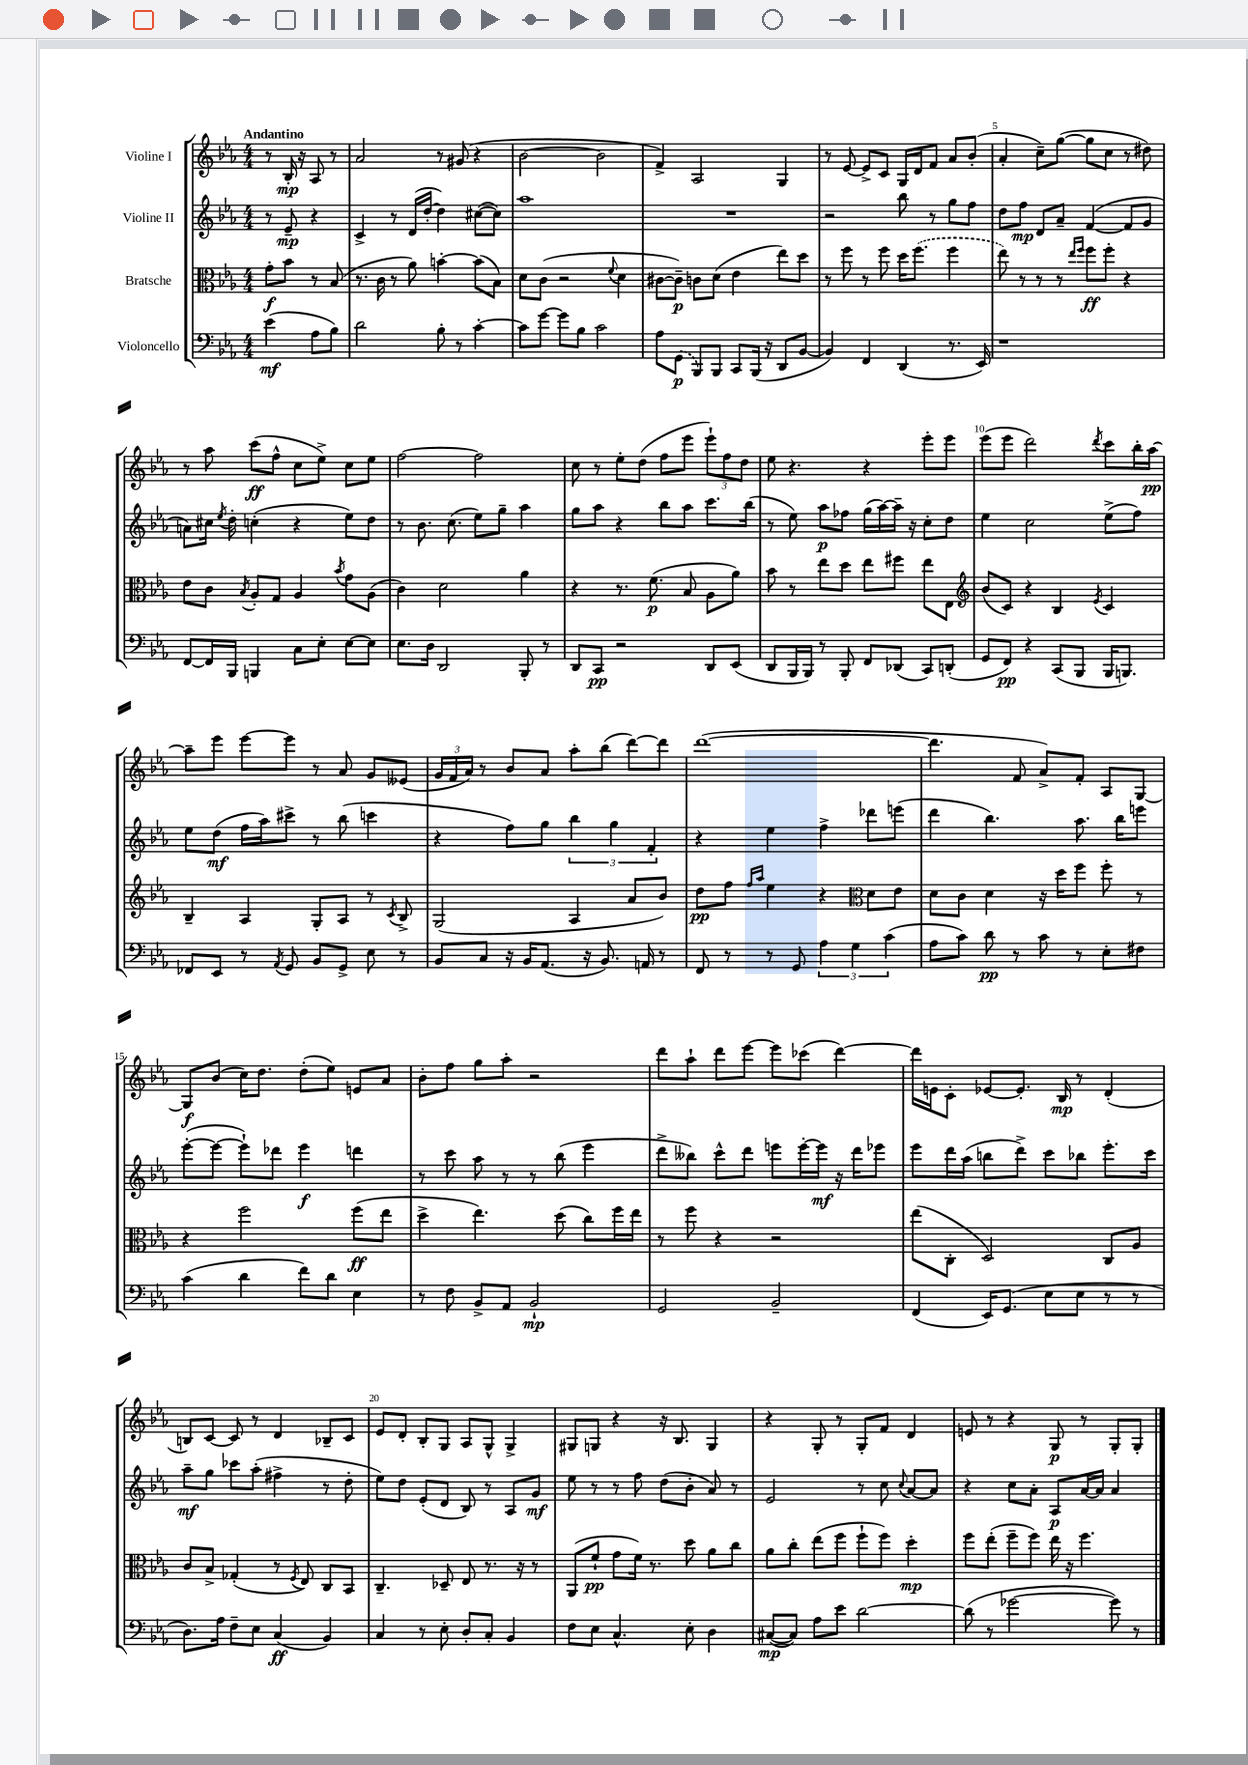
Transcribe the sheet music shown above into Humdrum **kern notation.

**kern	**kern	**kern	**kern
*staff4	*staff3	*staff2	*staff1
*clefF4	*clefC3	*clefG2	*clefG2
*k[b-e-a-]	*k[b-e-a-]	*k[b-e-a-]	*k[b-e-a-]
*M4/4	*M4/4	*M4/4	*M4/4
(4e-	8g'	8r	8r
.	8b-	8e-~	16B-'
.	.	.	16r
8A-	8r	4r	8A-
8B-)	(8B-	.	8r
=	=	=	=
2d	8.r	4c^	2a-
.	16c	.	.
.	8r	8r	.
.	8a-)	(16d	.
.	.	[16dd'	.
8B-'	[4b'	4dd])	8r
8r	.	.	(8g#
[4c'	(8b]	([8cc#	4r
.	8B-)	8cc#])	.
=	=	=	=
8c]	8d	1aa-	[2b-
[8g	(8c	.	.
8g]	2r	.	.
8B-	.	.	.
2c	.	.	2b-]
.	8qqf	.	.
.	4d	.	.
=	=	=	=
8A-	[8c#	1r	4f^)
(8GG	8c#~])	.	.
8BBB-)	8c	.	2A-
8BBB-	(8d	.	.
8CC	4e-	.	.
(16BBB-	.	.	.
16r	.	.	.
8DD	8ee-)	.	4G
[8BB-	8dd	.	.
=	=	=	=
4BB-])	8r	2r	8r
.	8ff	.	[8e-
4FF	8r	.	8e-^]
.	8ff	.	8c
(4DD	16dd	8bb-	16G
.	(8.ff	.	16d
.	.	8r	8f
8.r	4ff	8gg	8a-
.	.	8ff	(8b-'
16EE-)	.	.	.
=	=	=	=
1r	8ee-)	8dd	4a-'
.	8r	8ff	.
.	8r	8d	8cc~)
.	8r	8a-~	([8gg
.	16qqee-	.	.
.	16qqff	.	.
.	8ff	([4f	8gg]
.	8ff'	.	8cc
.	4r	8f]	8r
.	.	8g	8dd#)
=	=	=	=
[8FF	8e-	8a)	8r
16FF]	8c	16cc#	8aa-
.	.	8qee-	.
16BBB-	.	16dd'	.
.	8qB-	.	.
4BBB	8A-'	(4cc'	(8ccc
.	8G	.	8ff^^
8C	4A-	4r	8cc
8E-'	.	.	8ee-^)
.	8qb-	.	.
[8E-	8g	8ee-)	8cc
8E-]	(8A-	8dd	8ee-
=	=	=	=
8.E-	4c)	8r	[2ff
.	.	8.b-	.
16D	.	.	.
2DD	2d	.	.
.	.	(8.cc	.
.	.	8ee-)	2ff]
.	.	8gg~	.
8BBB-'	4a-	4aa-	.
8r	.	.	.
=	=	=	=
8DD	4r	8gg	8cc
8CC	.	8aa-	8r
2r	8.r	4r	8ee-'
.	.	.	(8dd
.	(8.f	.	.
.	.	8bb-	8ff
.	8B-	8aa-	8eee-
8DD	8A-	8.ccc	12eee-`)
.	.	.	12ff
(8EE-	8a-)	.	.
.	.	.	12dd
.	.	(16bb-	.
=	=	=	=
8DD	8b-	8r	8ee-
16BBB-	8r	8ee-)	4.r
16BBB-)	.	.	.
8r	8ee-	8aa-	.
8BBB-'	8dd	8ff-	.
8FF	8ee-	(16gg	4r
.	.	[16aa-)	.
(8DD-	8ff#	16aa-~]	.
.	.	16r	.
8CC)	8ee-	8cc'	8eee-'
(8DD'	8E-	8dd	8eee-
=	=	=	=
*	*clefG2	*	*
8GG	(8b-	4ee-	(8eee-
8FF)	8c)	.	8eee-
4r	4r	2cc	2ddd)
(8CC	4B-	.	.
8BBB-	.	.	.
.	8qe-	.	8qddd
16BBB-	4c	(8ee-^	8ccc
8.BBB)	.	.	.
.	.	8ff)	16bb-'
.	.	.	[16aa-
=	=	=	=
8FF-	4B-~	8ee-	8aa-~]
8EE-	.	(8dd	8eee-
8r	4A-	16ff	[8eee-
.	.	16aa-)	.
8qAA-	.	.	.
8GG	.	8ccc#^	8eee-]
8BB-	8G'	8r	8r
8GG^	8A-	(8bb-	8a-
8E-	8r	4ccc	8g
.	8qc	.	.
8r	8B-^	.	(8e--
=	=	=	=
8BB-	(2G	4r	24g
.	.	.	24f
.	.	.	24a-)
8C	.	.	8r
16r	.	8ff)	8b-
16BB-	.	.	.
(8.AA-	.	8gg	8a-
.	4A-	6bb-	8aa-'
16r	.	.	.
8.BB-)	.	.	(8bb-
.	.	6gg	.
.	8a-	.	[8ddd)
16AA	.	.	.
.	.	6f'	.
8r	8b-)	.	8ddd]
=	=	=	=
8FF	8dd	4r	([1ddd
8r	8ff	.	.
.	16qqff	.	.
.	16qqaa-	.	.
8r	4ee-	4ee-	.
8GG	.	.	.
6A-	4r	4ff^	.
6G	.	.	.
*	*clefC3	*	*
.	8d	8ddd-	.
(6c	.	.	.
.	8e-	(8eee	.
=	=	=	=
8A-	8d	4ddd	4.ddd]
8c)	8c	.	.
8d	4d	4.bb-)	.
8r	.	.	8f
8c	16r	.	8a-^)
.	16dd	.	.
8r	8ff	8.aa-	8f'
8E-'	8ff'	.	8A-
.	.	16bb-	.
8F#	8r	8eee	[8G
=	=	=	=
(4c	4r	([8eee-'	8G]
.	.	8eee-_	(8b-
4d	2ff	8eee-`])	16cc)
.	.	.	8.dd
.	.	8ddd-	.
8f)	.	4eee-	(8dd'
8d	.	.	8ee-)
4E-	(8ff	4ddd	8e
.	8ee-	.	8a-
=	=	=	=
8r	4dd^	8r	8b-'
8F	.	8ccc	8ff
8BB-^	4.ee-)	8aa-	8gg
8AA-	.	8r	8aa-'
2BB-`	.	8r	2r
.	(8dd	(8bb-	.
.	8cc)	4eee-	.
.	16ff	.	.
.	16ee-	.	.
=	=	=	=
2GG	8r	8ddd^	8ddd
.	8ff	8bb--)	8aa-`
.	4r	8ccc^^	8ddd
.	.	8ddd	[8eee-
2BB-~	2r	8eee	8eee-]
.	.	[16eee'	(8ccc-
.	.	16eee]	.
.	.	16r	[4ddd)
.	.	16ddd	.
.	.	8eee-	.
=	=	=	=
(4FF	(8ee-	8eee-	16ddd]
.	.	.	16e
.	8C'	16ddd	8c'
.	.	(16aa-	.
16EE-)	2D)	8bb	[8e-
(8.GG	.	.	.
.	.	8ddd^)	8.e-']
8E-	.	8ccc	.
.	.	.	16B-
8E-	.	8bb-	8r
8r	8C	8.eee-'	(4d'
8r	8A-	.	.
.	.	16ccc	.
=	=	=	=
8.D)	8c	8aa-~	8B)
.	8B-^	8gg	[8c
16A-	.	.	.
8F~	(4G-'	8ccc-	8c]
8E-	.	(8aa-'	8r
(4C	8r	4ff#^	4d
.	8qF	.	.
.	8E-)	.	.
4BB-)	8C	8r	8B-~
.	8BB-	8dd'	8c
=	=	=	=
4C	4.C~	8ee-)	8e-
.	.	8dd	8d'
8r	.	(8e-'	8B-'
8E-'	8D-~	8d	8G
8D'	8E-	8B-)	8A-
8C'	8.r	8r	8G^^
4BB-	.	8A-	4G^
.	16r	.	.
.	8r	8g	.
=	=	=	=
8F	(8AA-	8ee-	8G#
8E-	8f`	8r	8G
4.C^^	8g	8r	4r
.	16f)	8ff	.
.	8.r	.	.
.	.	(8dd	16r
.	.	.	8.B-
8E-'	8dd	8b-'	.
4D	8a-	8a-)	4G
.	8cc	8r	.
=	=	=	=
([8C#	8a-	2e-	4r
8C#])	8cc'	.	.
8A-	(8ee-	.	8G'
8e-	8ff	.	8r
[2d	8ff`	8r	8G'
.	8ff)	8cc	8f
.	.	8qqcc	.
.	4dd'	[8a-	4d
.	.	8a-]	.
=	=	=	=
(8d]	8ff	4r	8e
8r	(8ee-'	.	8r
[2g-	8ff~	8cc	4r
.	8ff)	8a-'	.
.	16ee-	8A-	8G
.	16r	.	.
.	4.ff	[16a-	8r
.	.	16a-]	.
8g-])	.	4a-	8G'
8r	.	.	8G'
==	==	==	==
*-	*-	*-	*-
